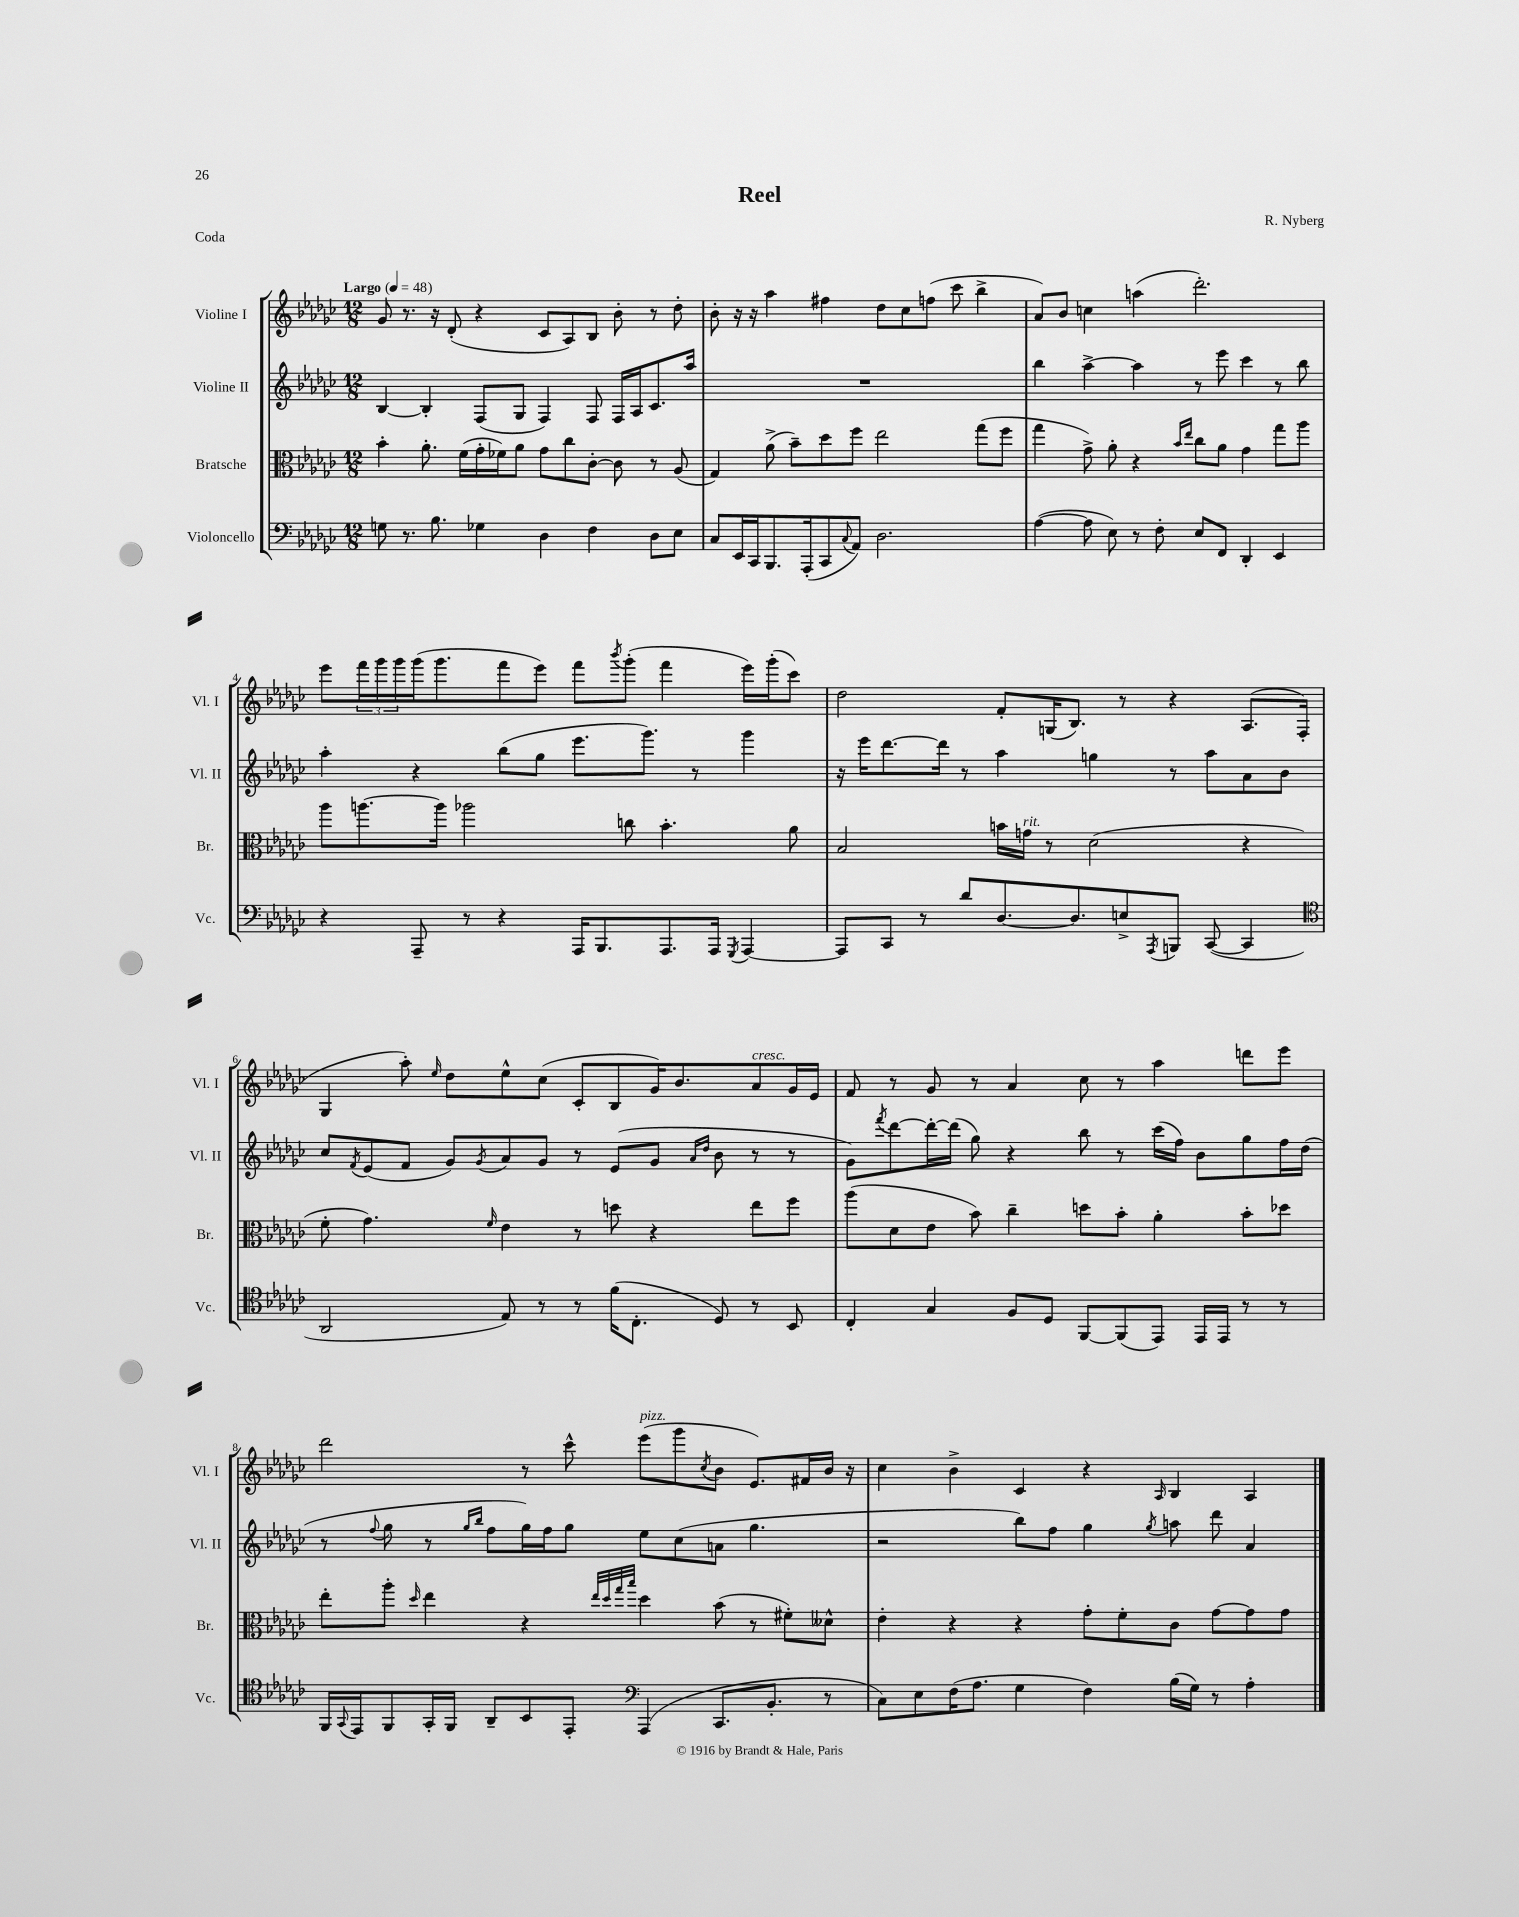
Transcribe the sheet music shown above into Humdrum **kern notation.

**kern	**kern	**kern	**kern
*staff4	*staff3	*staff2	*staff1
*clefF4	*clefC3	*clefG2	*clefG2
*k[b-e-a-d-g-c-]	*k[b-e-a-d-g-c-]	*k[b-e-a-d-g-c-]	*k[b-e-a-d-g-c-]
*M12/8	*M12/8	*M12/8	*M12/8
*MM48	*MM48	*MM48	*MM48
8G	4b-'	[4B-	8g-
8.r	.	.	8.r
.	8.a-'	4B-']	.
8.B-	.	.	16r
.	.	.	(8d-'
.	(16f	.	.
4G-	16g-'	(8F	4r
.	16f-)	.	.
.	8a-	8G-	.
4D-	8g-	4F)	8c-
.	8cc-	.	8A-)
4F	[8c-'	8F	8B-
.	8c-]	16F	8b-'
.	.	16A-	.
8D-	8r	8.c-	8r
8E-	(8A-	.	8dd-'
.	.	16aa-	.
=	=	=	=
8C-	4G-)	1.r	8b-'
16EE-	.	.	16r
16CC-	.	.	16r
8.BBB-	(8a-^	.	4aa-
.	8b-~)	.	.
(16AAA-'	.	.	.
8CC-	8dd-	.	4ff#
8qqC-	.	.	.
8AA-)	8ff	.	.
2.D-	2ee-	.	8dd-
.	.	.	8cc-
.	.	.	(8ff
.	.	.	8ccc-
.	(8gg-	.	4bb-^
.	8ff	.	.
=	=	=	=
([4A-	4gg-	4bb-	8a-)
.	.	.	8b-
8A-]	8g-^)	[4aa-^	4cc
8E-)	8a-'	.	.
8r	4r	4aa-]	(4aa
8F'	.	.	.
.	16qqb-	.	.
.	16qqee-	.	.
8E-	8cc-	8r	2.ddd-')
8FF	8a-	8eee-	.
4DD-'	4g-	4ccc-	.
4EE-	8gg-	8r	.
.	8aa-	8bb-	.
=	=	=	=
4r	8aa-	4aa-'	8eee-
.	[8.aa	.	24fff
.	.	.	24ggg-
.	.	.	24ggg-
8AAA-~	.	4r	(16ggg-
.	16aa]	.	8.ggg-
8r	2aa-	.	.
4r	.	(8bb-	8fff
.	.	8gg-	8eee-)
16AAA-	.	8.eee-	8fff
8.BBB-	.	.	.
.	.	.	8qbbb-
.	8cc	.	(8ggg-'
.	.	8.ggg-)	.
8.AAA-	4.b-'	.	4fff
.	.	8r	.
16AAA-	.	.	.
8qGGG-	.	.	.
[4AAA-	.	4ggg-	16eee-)
.	.	.	(16ggg-'
.	8a-	.	8ccc-)
=	=	=	=
8AAA-]	2B-	16r	2dd-
.	.	16eee-	.
8CC-	.	[8.ddd-	.
8r	.	.	.
.	.	16ddd-]	.
8d-	.	8r	.
[8.D-	16b	4aa-	8f'
.	16g	.	.
.	8r	.	(16G
8.D-]	.	.	8.B-)
.	(2d-	4gg	.
8E^	.	.	8r
8qAAA-	.	.	.
8BBB	.	8r	4r
([8CC-	.	8aa-	.
4CC-]	4r	8a-	(8.A-
.	.	8b-	.
.	.	.	16F'
=	=	=	=
*clefC4	*	*	*
2AA-	8f'	8cc-	4G-
.	.	8qf	.
.	4.g-)	(8e-	.
.	.	8f	8aa-')
.	.	.	16qqee-
.	.	8g-)	8dd-
.	16qqf	8qg-	.
8E-)	4e-	8a-	8ee-^^
8r	.	8g-	(8cc-
8r	8r	8r	8c-'
(16f	8dd	(8e-	8B-
8.C-'	.	.	.
.	4r	8g-	16g-)
.	.	.	8.b-
.	.	16qqa-	.
.	.	16qqdd-	.
8D-)	.	8b-	.
8r	8ee-	8r	8a-
8BB-	8ff	8r	16g-
.	.	.	16e-
=	=	=	=
4C-'	(8aa-	8g-)	8f
.	.	8qfff	.
.	8d-	[8ddd-	8r
4G-	8e-	16ddd-'_	8g-
.	.	(16ddd-]	.
.	8b-)	8gg-)	8r
8F	4cc-~	4r	4a-
8D-	.	.	.
[8FF	8dd	8bb-	8cc-
(8FF]	8b-'	8r	8r
8EE-)	4a-'	(16ccc-	4aa-
.	.	16ff)	.
16EE-	.	8b-	.
16EE-	.	.	.
8r	8b-'	8gg-	8ddd
8r	8dd-	16ff	8eee-
.	.	(16dd-	.
=	=	=	=
16FF	8ee-'	8r	2ddd-
8qqGG-	.	.	.
16EE-	.	.	.
.	.	8qqff	.
8FF	8aa-'	8gg-	.
.	16qqdd-	.	.
16GG-'	4ee-	8r	.
16FF	.	.	.
.	.	16qqgg-	.
.	.	16qqbb-	.
8AA-~	.	8ff	.
8BB-	4r	16gg-)	8r
.	.	16ff	.
8EE-'	.	8gg-	8ccc-^^
*clefF4	*	*	*
.	32qqee-	.	.
.	32qqdd-	.	.
.	32qqgg-	.	.
.	32qqbb-	.	.
(4AAA-	4dd-	8ee-	(8eee-
.	.	(8cc-	8ggg-
.	.	.	8qcc-
8.CC-	(8b-	8a	8b-
.	8r	4.gg-	8.e-)
8.BB-'	.	.	.
.	8f#')	.	.
.	.	.	16f#
8r	8d--^^	.	16b-
.	.	.	16r
=	=	=	=
8C-)	4e-'	2r	4cc-
8E-	.	.	.
(16F	4r	.	4b-^
8.A-	.	.	.
4G-	4r	8bb-)	4c-
.	.	8ff	.
4F)	8g-'	4gg-	4r
.	8f'	.	.
.	.	8qgg-	16qqA-
(16B-	8c-	8aa	4B-
16G-)	.	.	.
8r	[8g-	8ddd-	.
4A-'	8g-]	4a-	4A-
.	8g-	.	.
==	==	==	==
*-	*-	*-	*-
